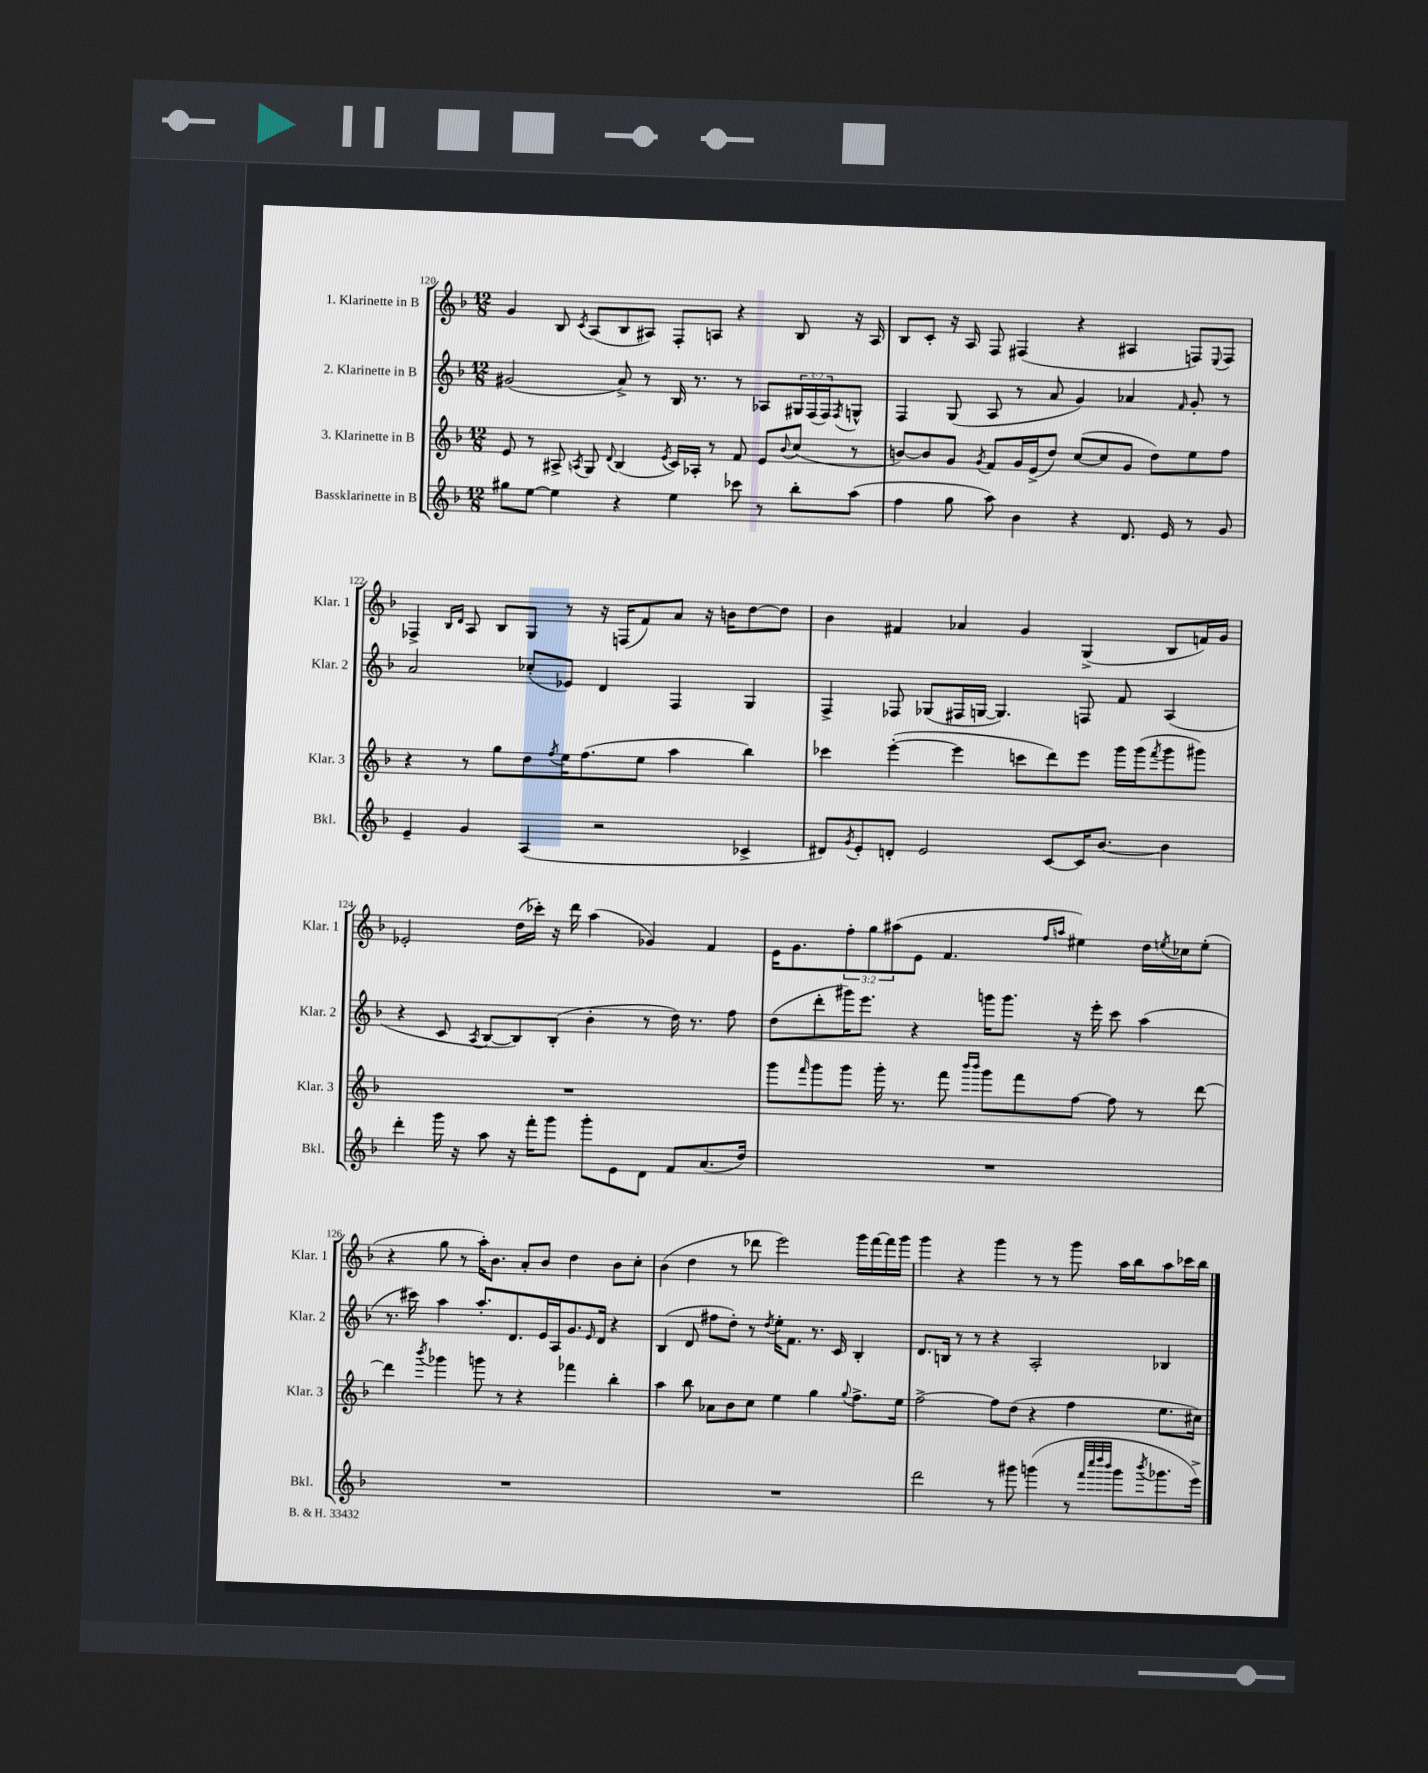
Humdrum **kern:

**kern	**kern	**kern	**kern
*part4	*part3	*part2	*part1
*staff4	*staff3	*staff2	*staff1
*I"Bassklarinette in B	*I"3. Klarinette in B	*I"2. Klarinette in B	*I"1. Klarinette in B
*I'Bkl.	*I'Klar. 3	*I'Klar. 2	*I'Klar. 1
*clefG2	*clefG2	*clefG2	*clefG2
*k[b-]	*k[b-]	*k[b-]	*k[b-]
*M12/8	*M12/8	*M12/8	*M12/8
=120	=120	=120	=120
8gg#X\L	8e/	(2g#X/	4g/
[8ee\J	8r	.	.
4ee\]	8A#X^/	.	8B-/
.	8qAn/	.	8qc/
.	8G/	.	(8A/L
.	8qqd/	.	.
4r	(4B-/	8a^/)	8B-/
.	.	8r	8A#X/J)
.	8qe/	.	.
4ee\	16c/LL)	16B-/	8F'/L
.	16A-X'/JJ	8.r	.
.	8r	.	8An/J
8ccc-X\	8f/	8r	4r
8r	8e/L	8A-X/L	.
.	8qqb-/	.	.
8bb-'\L	(8cc/J	24G#X/L	8B-/
.	.	(24F/	.
.	.	24F/J)	.
.	.	8qF/	.
(8aa\J	8r	8Gn^^/J	16r
.	.	.	16A/
=121	=121	=121	=121
4ff\	[8bn/L)	4F/	8B-/L
.	8b/]	.	8c'/J
8gg\	8g/J	(8G/	16r
.	.	.	16A/
.	8qg/	.	.
8aa\)	8f/L	8A/	8F/
4b-\	16g/L	8r	(4F#X/
.	(16e^/J	.	.
.	8dd/J)	8a/	.
4r	([8cc/L	4g/)	4r
.	8cc/]	.	.
8.d/	8g/J	4a-X/	4A#X/
.	8dd\L)	.	.
16e/	.	.	.
.	.	16qqf/	.
8r	8ee\	8g'/	8Fn/L)
.	.	.	8qqE/
8g/	8ff\J	8r	8F/J
!!LO:LB:g=z
=122	=122	=122	=122
4e~/	4r	2a/	4F-X^/
.	.	.	16qqB-/LL
.	.	.	16qqd/JJ
4g/	8r	.	8A/
.	8gg\L	.	8B-/L
(4A/	8dd\	(8cc-X'/L	8G/J
.	8qff/	.	.
.	16ee\K	8e-X/J)	8r
.	(8.ff\	.	.
2r	.	4d/	16r
.	.	.	(16Fn/KL
.	8ee\J	.	8f/)
.	4aa\	4F/	8a/J
.	.	.	16r
.	.	.	16bn\KL
4c-X^/	4bb-\)	4G/	[8dd\
.	.	.	8dd\J]
=123	=123	=123	=123
8d#X/L)	4ccc-X\	4F^/	4b-\
8qg/	.	.	.
8e'/	.	.	.
8dn'/J	([4eee'\	8F-X/	4f#X/
2e/	.	(8G-X/L	.
.	4eee\]	16F#X/L	4a-X/
.	.	[16Gn/JJ	.
.	.	4.G/])	.
.	8cccn\L	.	4g/
[8c/L	8ddd\)	.	.
16c/K]	8eee\J	8Fn/	(4G^/
[8.b-/J	.	.	.
.	16ggg\LL	8f/	.
.	(16ggg\J	.	.
.	8qfff/	.	.
4b-\]	8ggg\	(4A/	8B-/L
.	8ggg#X\J)	.	16fn/L)
.	.	.	16g/JJ
!!LO:LB:g=z
=124	=124	=124	=124
4ddd'\	1.r	4r	2e-X'/
16ggg\	.	8c/	.
16r	.	.	.
.	.	8qA/	.
8aa\	.	[8B-/L	.
16r	.	8B-/])	(16dd\LL
16fff'\KL	.	.	16ccc-X'\JJ)
8ggg\J	.	(8B-'/J	16r
.	.	.	16ddd\
8ggg'\L	.	4b-'\	(4aa\
8e\	.	.	.
8d\J	.	8r	4g-X/)
8f/L	.	16dd\)	.
.	.	8.r	.
(8.a/	.	.	4f/
.	.	8ff\	.
16dd/Jk)	.	.	.
=125	=125	=125	=125
1.r	8ggg\L	(8dd\L	16e\KL
.	.	.	8.g\
.	16qqfff/	.	.
.	8ggg\	8ddd'\	.
.	8ggg\J	16ggg#X\K)	12ff'\
.	.	8.eee\J	.
.	.	.	12gg\
.	16ggg'\	.	.
.	.	.	(12aa#X\
.	8.r	.	.
.	.	4r	8e\J
.	8fff\	.	4.f/
.	16qqbbb-/LL	.	.
.	16qqbbb-/JJ	.	.
.	8ggg\L	16gggn\KL	.
.	.	8.ggg\J	.
.	8fff\	.	.
.	.	.	16qqff/LL
.	.	.	16qqaan/JJ
.	[8ff\J	16r	4ee#X\)
.	.	16eee'\	.
.	8ff\]	8ccc\	.
.	8r	(4aa\	16dd\LL
.	.	.	8qeen/
.	.	.	16cc-X\J
.	[8ddd\	.	(8ee'\J
!!LO:LB:g=z
=126	=126	=126	=126
1.r	4ddd\]	8.r	4r
.	.	16ccc#X\)	.
.	8qbbb-/	.	.
.	4ggg-X\	4aa\	8gg\
.	.	.	8r
.	8gggn\	8.aa'/L	16aa'\KL)
.	.	.	8.b-\J
.	8r	.	.
.	.	8.d/	.
.	4r	.	8a'/L
.	.	16e/L	8b-/J
.	.	16A/J	.
.	4fff-X\	8.g/	4dd\
.	.	16qqe/	.
.	.	16d/Jk	.
.	4bb-'\	4r	8b-\L
.	.	.	8cc'\J
=127	=127	=127	=127
1.r	4aa\	(4B-/	(4b-\
.	8bb-\	8d/	4dd\
.	8a-X\L	8ff#X\L	.
.	8b-\	8dd'\J)	8r
.	8cc\J	8r	8ddd-X\
.	.	8qdd/	.
.	4ee\	16ee'\KL	2eee\)
.	.	8.f\J	.
.	4gg\	8.r	.
.	.	16c/	.
.	8qqgg/	.	.
.	8.ff^\L	4B-'/	16ggg\LL
.	.	.	[16fff\
.	.	.	16fff\]
.	16ee\Jk	.	16ggg\JJ
=128	=128	=128	=128
2ddd\	[2ff^\	8.d/L	4ggg\
.	.	16Bn/Jk	.
.	.	8r	4r
.	.	8r	.
8r	8ff\L]	4r	4ggg\
8ggg#X\	(8dd\J	.	.
(4gggn\	4r	2A'/	8r
.	.	.	8r
8r	4ff\	.	8ggg\
32qqfff/LLL	.	.	.
32qqcccc/	.	.	.
32qqdddd/	.	.	.
32qqbbb-/JJJ	.	.	.
8ggg\L	.	.	16aa\LL
.	.	.	16bb-\J
8qbbb-/	.	.	.
8.ggg-X\	8.ee\L	4B-X/	8aa\
.	.	.	16ccc-X\L
16eee^\Jk)	16cc#X\Jk)	.	16bb-\JJ
==	==	==	==
*-	*-	*-	*-
